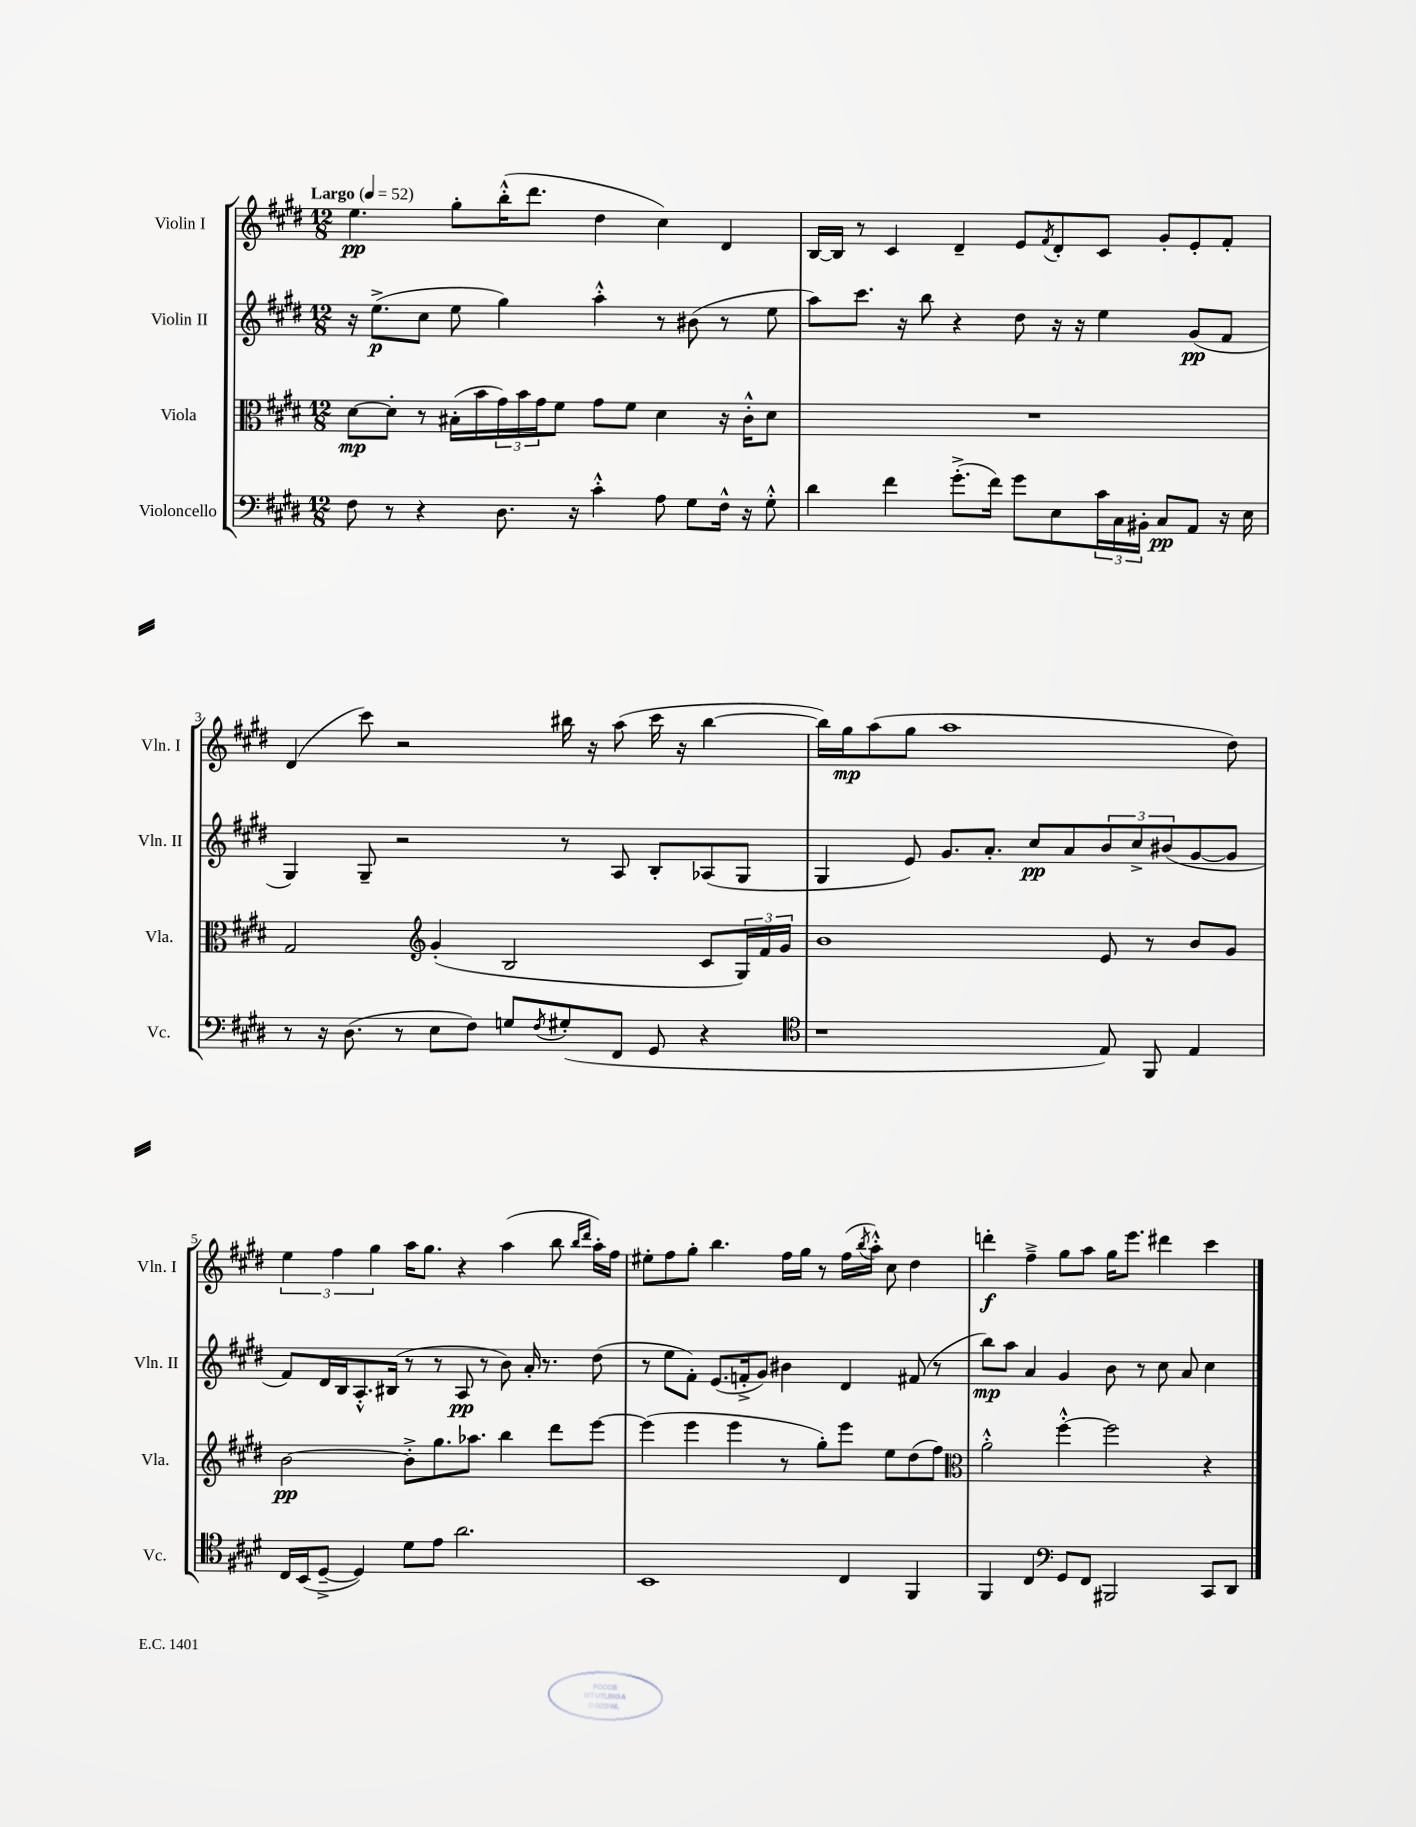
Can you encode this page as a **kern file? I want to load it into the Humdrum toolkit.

**kern	**kern	**kern	**kern
*staff4	*staff3	*staff2	*staff1
*clefF4	*clefC3	*clefG2	*clefG2
*k[f#c#g#d#]	*k[f#c#g#d#]	*k[f#c#g#d#]	*k[f#c#g#d#]
*M12/8	*M12/8	*M12/8	*M12/8
*MM52	*MM52	*MM52	*MM52
8F#\	[8d#\L	16r	4.ee\
.	.	(8.ee^\L	.
8r	8d#'\]J	.	.
4r	8r	8cc#\J	.
.	(16B#'\LL	8ee\	8gg#'\L
.	16b\	.	.
8.D#\	24g#\)	4gg#\)	(16bb'^^\K
.	24b\	.	.
.	.	.	8.ddd#\J
.	24g#\J	.	.
.	8f#\J	.	.
16r	.	.	.
4c#'^^\	8g#\L	4aa'^^\	4dd#\
.	8f#\J	.	.
8A\	4d#\	8r	4cc#\)
8G#\L	.	(8b#\	.
16F#^^\Jk	16r	8r	4d#/
16r	16c#'^^\LK	.	.
8G#'^^\	8d#\J	8ee\	.
=	=	=	=
4d#\	1.r	8aa\L)	[16B/LL
.	.	.	16B/]JJ
.	.	8.ccc#\J	8r
4f#\	.	.	4c#/
.	.	16r	.
.	.	8bb\	.
(8.g#'^\L	.	4r	4d#~/
16f#\Jk)	.	.	.
8g#\L	.	8dd#\	8e/L
.	.	.	8qf#/
8E\	.	16r	8d#'/
.	.	16r	.
24c#\L	.	4ee\	8c#/J
24C#\	.	.	.
24BB#'\JJ	.	.	.
8C#/L	.	.	8g#'/L
8AA/J	.	(8g#/L	8e'/
16r	.	8f#/J	8f#'/J
16E\	.	.	.
=	=	=	=
8r	2G#/	4G#/)	(4d#/
16r	.	.	.
(8.D#\	.	.	.
.	.	8G#~/	8ccc#\)
8r	.	2r	2r
*	*clefG2	*	*
8E\L	(4g#'/	.	.
8F#\J)	.	.	.
8G/L	2B/	.	.
8qF#/	.	.	.
(8G#'/	.	8r	16bb#\
.	.	.	16r
8FF#/J	.	8A/	(8aa\
8GG#/	.	8B'/L	16ccc#\
.	.	.	16r
4r	8c#/L	(8A-/	[4bb#\
.	24G#/L)	8G#/J	.
.	24f#/	.	.
.	24g#/JJ	.	.
=	=	=	=
*clefC4	*	*	*
1r	1b	4G#/	16bb#\]LL)
.	.	.	16gg#\J
.	.	.	(8aa\
.	.	8e/)	8gg#\J
.	.	8.g#/L	1aa
.	.	8.a'/J	.
.	.	8cc#/L	.
.	.	8a/	.
8E/)	8e/	12b/	.
.	.	12cc#^/	.
8FF#/	8r	.	.
.	.	(12b#/	.
4E/	8b/L	[8g#/	.
.	8g#/J	8g#/]J	8dd#\)
=	=	=	=
16C#/LL	[2b\	8f#/L)	6ee\
(16BB/J	.	.	.
[8D#~^/J	.	16d#/L	.
.	.	.	6ff#\
.	.	16B/J	.
4D#/])	.	8.A'^^/	.
.	.	.	6gg#\
.	.	(16B#/Jk	.
8d#\L	8b'^\]L	8r	16aa\LK
.	.	.	8.gg#\J
8e\J	8.gg#\	8r	.
2.a\	.	8A/	4r
.	8.aa-\J	.	.
.	.	8r	.
.	4bb\	8b\)	(4aa\
.	.	16a'/	.
.	.	8.r	.
.	8ddd#\L	.	8bb\
.	.	.	16qqbb/LL
.	.	.	16qqddd#/JJ
.	[8eee\J	(8dd#\	16aa'\LL)
.	.	.	16ff#\JJ
=	=	=	=
1BB	(4eee\]	8r	8ee#'\L
.	.	8ee\L	8ff#\
.	4eee\	8f#'\J)	8gg#'\J
.	.	(8.e/L	4.bb\
.	4eee\	.	.
.	.	16f'^/k	.
.	.	8g#/J)	.
.	8r	4b#\	16ff#\LL
.	.	.	16gg#\JJ
.	8gg#'\L)	.	8r
4C#/	8eee\J	4d#/	(16ff#\LL
.	.	.	8qbb/
.	.	.	16aa'^^\JJ)
.	8ee\L	.	8cc#\
4FF#/	(8dd#\	(8f#/	4dd#\
.	8ff#\J)	8r	.
=	=	=	=
*	*clefC3	*	*
4FF#/	2a'^^\	8bb\L)	4ddd'\
.	.	8aa\J	.
4C#/	.	4a/	4ff#~^\
*clefF4	*	*	*
8GG#/L	[4ff#'^^\	4g#/	8gg#\L
8FF#/J	.	.	8aa\J
2BBB#/	2ff#\]	8b\	16gg#\LK
.	.	.	8.eee\J
.	.	8r	.
.	.	8cc#\	4ddd#\
.	.	8a/	.
8CC#/L	4r	4cc#\	4ccc#\
8DD#/J	.	.	.
==	==	==	==
*-	*-	*-	*-
